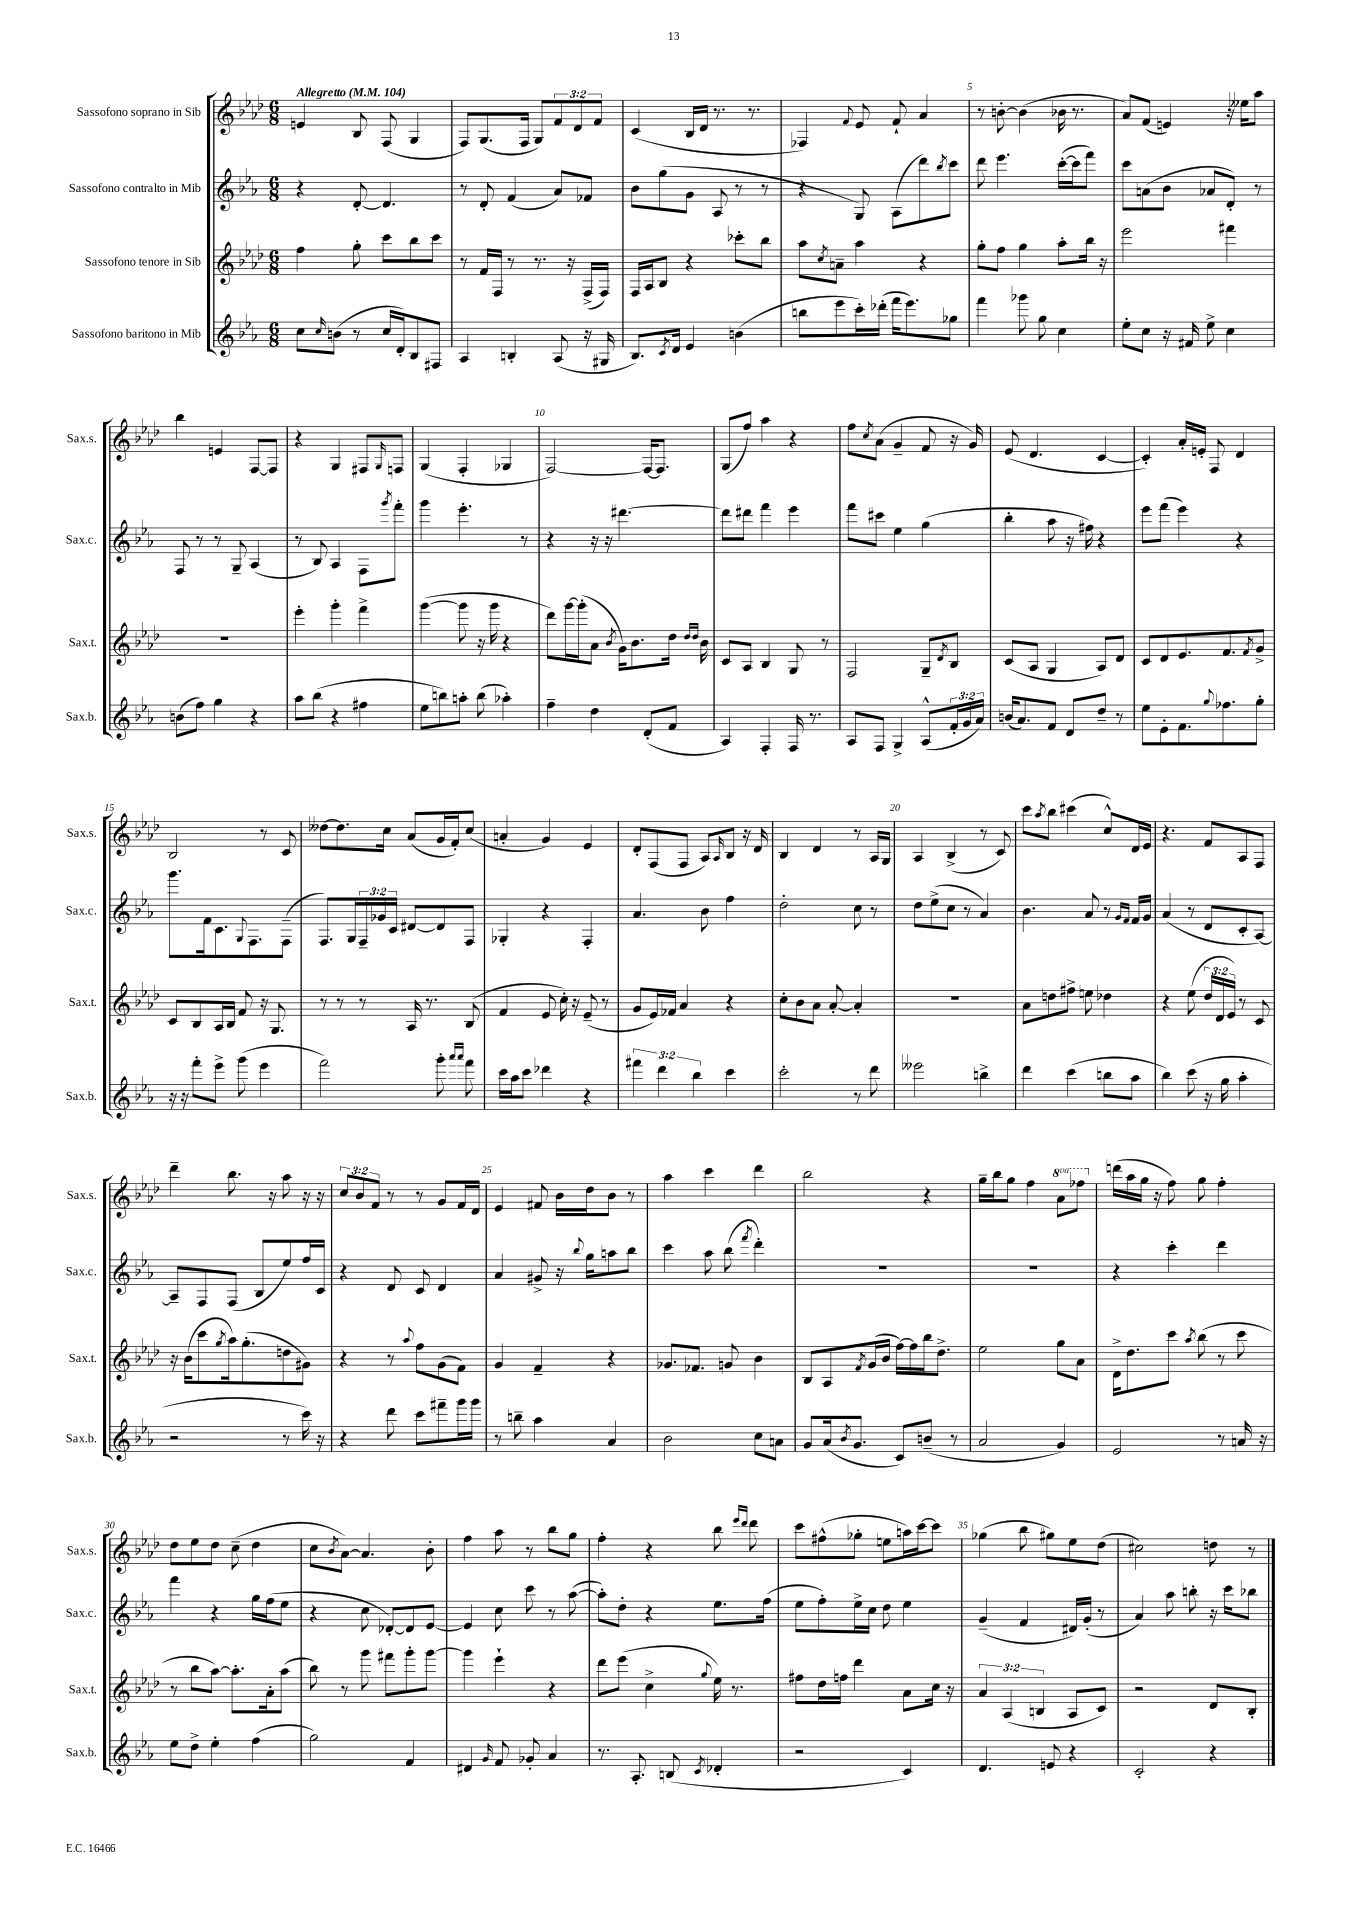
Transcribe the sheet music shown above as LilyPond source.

<<
\new StaffGroup <<
\new Staff = "s0" \with { instrumentName = "Sassofono soprano in Sib" shortInstrumentName = "Sax.s." } {
    \clef treble \key aes \major \numericTimeSignature \time 6/8 \override Staff.TupletNumber.text = #tuplet-number::calc-fraction-text \set Staff.ottavationMarkups = #ottavation-simple-ordinals \tempo "Allegretto" 4 = 104
    e'4 bes8 f8( g4 |
    f8) g8.( f16 g8) \tuplet 3/2 { f'8 des'8 f'8 } |
    c'4( bes16 des'16 r8. r8. |
    fes4) \appoggiatura { f'8 } ees'8 f'8-! aes'4 |
    r8 b'8~-. b'4( bes'16 r8. |
    aes'8) f'8( e'4) r16 eeses''16 aes''8 |
    bes''4 e'4 f8~ f8 |
    r4 g4 fis8 \grace { g16 } f8 |
    g4( f4-. ges4 |
    f2~) f16~ f8. |
    g8( f''8) aes''4 r4 |
    f''8 \acciaccatura { c''8 } aes'8( g'4-- f'8 r16 g'16) |
    ees'8( des'4. c'4~ |
    c'4-.) aes'16-. e'16-. f8 des'4 |
    bes2 r8 c'8 |
    deses''8~ deses''8. c''16 aes'8( g'16 f'16-.) c''8( |
    a'4-. g'4) ees'4 |
    des'8-. f8( f8 aes8) \grace { aes16 } bes8 r16 des'16 |
    bes4 des'4 r8 aes16 g16 |
    aes4 bes4->( r8 c'8) |
    c'''8 \acciaccatura { aes''8 } bes''8 cis'''4( c''8-^) des'16 ees'16 |
    r4. f'8 aes8 f8 |
    des'''4-- bes''8. r16 aes''8 r16 r16 |
    \tuplet 3/2 { c''8 bes'8 f'8 } r8 r8 g'8 f'16 des'16 |
    ees'4 fis'8 bes'16 des''16 bes'8 r8 |
    aes''4 c'''4 des'''4 |
    bes''2 r4 |
    g''16-- bes''16 g''8 f''4 \ottava #1 aes''8 fes'''8 \ottava #0 |
    d'''16( aes''16 g''16 r16 f''8) g''8 f''4-. |
    des''8 ees''8 des''8 c''8--( des''4 |
    c''8 \acciaccatura { bes'8 } aes'8~) aes'4. bes'8-. |
    f''4 aes''8 r8 bes''8 g''8 |
    f''4-. r4 bes''8 \grace { ees'''16 des'''16 } des'''8 |
    c'''8 fis''8-^( ges''8-. e''8 a''16) c'''16~ c'''8 |
    ges''4( bes''8 gis''8) ees''8 des''8( |
    cis''2) d''8 r8 \bar "|." |
}
\new Staff = "s1" \with { instrumentName = "Sassofono contralto in Mib" shortInstrumentName = "Sax.c." } {
    \clef treble \key ees \major \numericTimeSignature \time 6/8 \override Staff.TupletNumber.text = #tuplet-number::calc-fraction-text
    r4 d'8~-. d'4. |
    r8 d'8-. f'4( aes'8) fes'8 |
    bes'8 g''8( g'8 aes8 r8 r8 |
    r4 g8) aes8( d'''8) \acciaccatura { bes''8 } c'''8 |
    d'''8 ees'''4. c'''16~-.( c'''16 f'''8) |
    c'''8 a'8( bes'8 aes'8 d'8-.) r8 |
    f8 r8 r8 g8-- aes4( |
    r8 bes8) aes4 f8 \acciaccatura { g'''8 } f'''8-. |
    g'''4 ees'''4.-. r8 |
    r4 r16 r16 dis'''4.~ |
    dis'''8 dis'''8 f'''4 ees'''4 |
    f'''8 cis'''8 ees''4 g''4( |
    bes''4-. aes''8 r16 fis''16) r4 |
    ees'''8 f'''8( ees'''4) r4 |
    g'''8. f'16 c'8. \appoggiatura { g8 } f8. f8--( |
    f8.) g16 \tuplet 3/2 { f16-- ges'16 c'16 } dis'8~ dis'8 f8 |
    ges4-. r4 f4-. |
    aes'4. bes'8 f''4 |
    d''2-. c''8 r8 |
    d''8 ees''8->( c''8 r8 aes'4) |
    bes'4. aes'8 r8 \grace { g'16 f'16 } f'16 g'16 |
    aes'4( r8 d'8 c'8-. aes8~) |
    aes8-- f8 f8( bes8 ees''8) f''16 c'16 |
    r4 d'8 c'8 d'4 |
    aes'4 gis'8-> r16 \appoggiatura { bes''8 } g''16 a''8 bes''8 |
    c'''4 aes''8 bes''8( \acciaccatura { f'''8 } d'''4-.) |
    R2. |
    R2. |
    r4 c'''4-. d'''4 |
    f'''4 r4 g''16 f''16( ees''8 |
    r4 c''8 des'8~-.) des'8 ees'8~ |
    ees'4 c''8 c'''8 r8 aes''8~( |
    aes''8-.) d''8-. r4 ees''8. f''16( |
    ees''8 f''8-.) ees''16-> c''16 d''8 ees''4 |
    g'4--( f'4 dis'16) g'16-.( r8 |
    aes'4) aes''8 b''8-. r16 c'''16 bes''8 \bar "|." |
}
\new Staff = "s2" \with { instrumentName = "Sassofono tenore in Sib" shortInstrumentName = "Sax.t." } {
    \clef treble \key aes \major \numericTimeSignature \time 6/8 \override Staff.TupletNumber.text = #tuplet-number::calc-fraction-text
    f''4 g''8-. c'''8 bes''8 c'''8 |
    r8 f'16 f16 r8 r8. r16 f16->( f16) |
    f16 aes16 bes8 r4 ces'''8-. bes''8 |
    aes''8 \acciaccatura { c''8 } a'8-- aes''4 r4 |
    g''8-. f''8 g''4 aes''8-. bes''16 r16 |
    ees'''2 fis'''4 |
    R2. |
    ees'''4-. g'''4-. f'''4-> |
    g'''4~( g'''8 r16 g'''16 r4 |
    des'''8) g'''16~ g'''16-.( aes'8 \acciaccatura { bes'8 } g'16) bes'8. des''16 \grace { des''16 des''16 } bes'16 |
    c'8 aes8 bes4 g8 r8 |
    f2 g8-- \acciaccatura { des'8 } bes8 |
    c'8( aes8 g4 aes8) des'8 |
    c'8 des'8 ees'8. f'8. \acciaccatura { f'8 } g'8-> |
    c'8 bes8 aes16 bes16 f'8 r16 g8. |
    r8 r8 r8 aes16 r8. bes8( |
    f'4 ees'8 c''16-.) r16 ees'8--( r8 |
    g'8 ees'16) fes'16 aes'4 r4 |
    c''8-. bes'8 aes'8 aes'8~-. aes'4-. |
    R2. |
    aes'8 d''8 fis''8-> e''8 des''4 |
    r4 ees''8( \tuplet 3/2 { des''16 des'16 ees'16) } r8 c'8 |
    r16 bes'16( c'''8 \acciaccatura { g''8 } aes''16) g''8.-.( d''8 gis'8) |
    r4 r8 \appoggiatura { aes''8 } f''8 g'8( f'8) |
    g'4 f'4-- r4 |
    ges'8. fes'8. g'8 bes'4 |
    bes8 aes8 \acciaccatura { f'8 } g'16( bes'16 f''16~) f''16 bes''16 des''8.-> |
    ees''2 g''8 aes'8 |
    des'16-> des''8. c'''8 \acciaccatura { aes''8 } bes''8( r8 c'''8 |
    r8 bes''8 aes''8~) aes''8.-. aes'16-. aes''8( |
    bes''8) r8 g'''8 fis'''8 g'''8-. g'''8~ |
    g'''4 ees'''4-! r4 |
    des'''8 ees'''8( c''4-> \appoggiatura { g''8 } ees''16) r8. |
    fis''8 des''16 f''16 des'''4 aes'8 c''16 r16 |
    \tuplet 3/2 { aes'4 aes4( b4 } aes8 c'8) |
    r2 des'8 bes8-. \bar "|." |
}
\new Staff = "s3" \with { instrumentName = "Sassofono baritono in Mib" shortInstrumentName = "Sax.b." } {
    \clef treble \key ees \major \numericTimeSignature \time 6/8 \override Staff.TupletNumber.text = #tuplet-number::calc-fraction-text
    c''8 \grace { c''16 } b'8( r8 c''16 d'16-.) bes8 fis8 |
    aes4 b4-. aes8( r16 gis16 |
    bes8.) \acciaccatura { c'8 } d'16 ees'4 b'4( |
    b''8 ees'''8 c'''16-.) des'''16-.( f'''16 ees'''8.) ges''8 |
    f'''4 ges'''8 g''8 c''4 |
    ees''8-. c''8 r16 fis'16 ees''8-> c''4 |
    b'8( f''8) g''4 r4 |
    aes''8 bes''8( r4 fis''4 |
    ees''8 b''8) a''8-. b''8( aes''4-.) |
    f''4-- d''4 d'8-.( f'8 |
    aes4) f4-. f16 r8. |
    aes8 f8 g4-> aes8-^( \tuplet 3/2 { f'16-. g'16 aes'16) } |
    b'16( aes'8.) f'8 d'8 d''8-- r8 |
    ees''8 ees'8-. f'8. \appoggiatura { g''8 } fes''8. g''8-. |
    r16 r16 f'''8-. ees'''8-> g'''8( ees'''4 |
    f'''2) g'''8-. \grace { aes'''16 aes'''16 } f'''8 |
    c'''16 aes''16 c'''8 des'''4 r4 |
    \tuplet 3/2 { fis'''4 d'''4 bes''4 } c'''4 |
    c'''2-. r8 d'''8 |
    eeses'''2 b''4-> |
    d'''4 c'''4( b''8 aes''8 |
    bes''4) c'''8( r16 g''16 aes''4-. |
    r2 r8 c'''16) r16 |
    r4 d'''8 c'''8 fis'''8-- g'''16 g'''16 |
    r8 b''8-- aes''4 aes'4 |
    bes'2 c''8 a'8 |
    g'8 aes'16( \acciaccatura { bes'8 } g'8. c'8) b'8--( r8 |
    aes'2 g'4) |
    ees'2 r8 a'16 r16 |
    ees''8 d''8-> ees''4-. f''4( |
    g''2) f'4 |
    dis'4 \grace { g'16 } f'8 ges'8-. aes'4 |
    r8. aes8.-. b8( \acciaccatura { c'8 } des'4-. |
    r2 c'4) |
    d'4. e'8 r4 |
    c'2-. r4 \bar "|." |
}
>>
>>
\layout { \context { \Score \override BarNumber.break-visibility = ##(#f #t #t) barNumberVisibility = #(every-nth-bar-number-visible 5) } }
